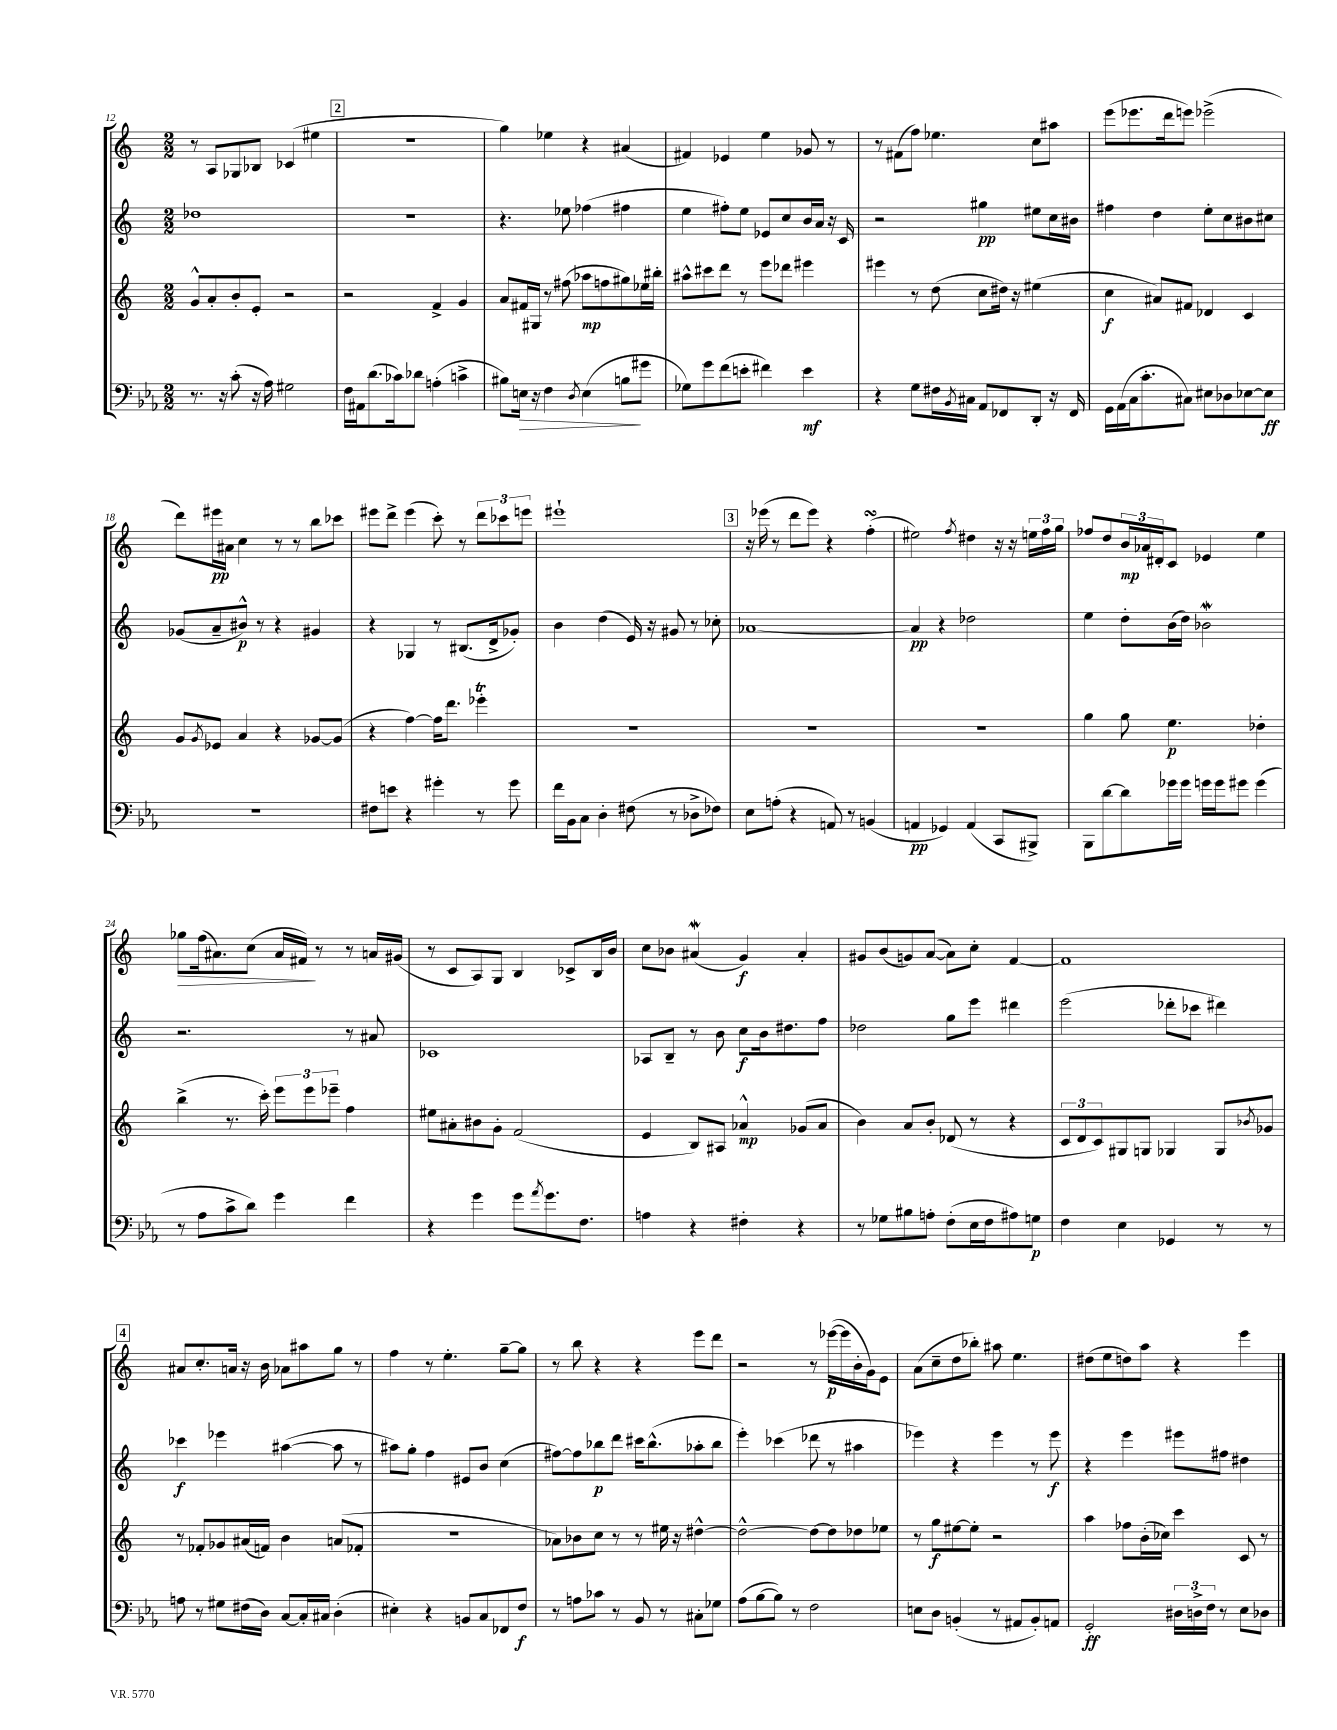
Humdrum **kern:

**kern	**kern	**kern	**kern
*staff4	*staff3	*staff2	*staff1
*clefF4	*clefG2	*clefG2	*clefG2
*k[b-e-a-]	*k[]	*k[]	*k[]
*M2/2	*M2/2	*M2/2	*M2/2
8.r	8g^^/L	1dd-	8r
.	8a'/	.	8A/L
16r	.	.	.
(8c'\	8b'/	.	8G-/
16r	8e'/J	.	8B-/J
16A-\)	.	.	.
2G#\	2r	.	(4c-/
.	.	.	4ee#\
=	=	=	=
16F\LL	2r	1r	1r
16AA#\J	.	.	.
(8.d\	.	.	.
16c-\k)	.	.	.
8d-\J	.	.	.
(4A'\	4f^/	.	.
4c^\	4g/	.	.
=	=	=	=
8B#\L)	8a/L	4.r	4gg\)
16E\Jk	16f#/L	.	.
16r	16G#/JJ	.	.
4F\	8r	.	4ee-\
.	(8ff#\	8ee-\	.
8qD/	.	.	.
(4E\	8aa-\L	(4ff-\	4r
.	8ff\	.	.
8B\L	8gg#\)	4ff#\	(4a#/
8g#\J	16ee-\L	.	.
.	16bb#'\JJ	.	.
=	=	=	=
8G-\L)	8aa#^^\L	4ee\	4f#/)
8g\	8ccc#\	.	.
(8f\	8ddd\J	8ff#'\L)	4e-/
8e'\J	8r	8ee\J	.
4f#\)	8eee\L	8e-/L	4ee\
.	8ddd-\J	8cc/	.
4e\	4eee#\	16b/L	8g-/
.	.	16a/JJ	.
.	.	16r	8r
.	.	16c/	.
=	=	=	=
4r	4eee#\	2r	8r
.	.	.	(8f#\L
8G\L	8r	.	8ff\J)
16F#\L	(8dd\	.	4.ee-\
8qBB-/	.	.	.
16C#\JJ	.	.	.
8AA-/L	8cc\L	4gg#\	.
8FF-/	16dd#\Jk)	.	.
.	16r	.	.
8DD'/J	(4ee#\	8ee#\L	8cc\L
16r	.	16cc\L	8aa#\J
16FF-/	.	16b#\JJ	.
=	=	=	=
16GG\LL	4cc\	4ff#\	(8eee\L
(16AA-\	.	.	.
16C\J	.	.	8.eee-\
8.c'\	.	.	.
.	8a#/L)	4dd\	.
.	.	.	16ddd\k
8C#\J)	8f#/J	.	8eee\J)
8E#\L	4d-/	8ee'\L	(2eee-^\
8D-\	.	8cc\	.
[8E-\	4c/	8b#\	.
8E-\]J	.	8cc#\J	.
=	=	=	=
1r	8g/L	(8g-/L	8ddd\L)
.	8qg/	.	.
.	8e-/J	8a~/	16eee#\L
.	.	.	16a#\JJ
.	4a/	8b#^^/J)	4cc\
.	.	8r	.
.	4r	4r	8r
.	.	.	8r
.	[8g-/L	4g#/	8bb\L
.	(8g-/]J	.	8ccc-\J
=	=	=	=
8F#\L	4r	4r	8eee#\L
8e\J	.	.	8ddd^\J
4r	[4ff\)	4G-/	(4eee#\
4g#'\	16ff\]LK	8r	8ccc'\)
.	8.ddd\J	.	.
.	.	(8.B#/L	8r
8r	4eee-'\	.	12ddd\L
.	.	16d^/k	.
.	.	.	12ccc-\
8g#\	.	8g-'/J)	.
.	.	.	12eee\J
=	=	=	=
16f\LL	1r	4b\	1eee#`
16BB-\J	.	.	.
8C\J	.	.	.
4D'\	.	(4dd\	.
(8F#\	.	16e/)	.
.	.	16r	.
8r	.	8g#/	.
8D-^\L	.	8r	.
8F-\J)	.	8cc-'\	.
=	=	=	=
8E-\L	1r	[1a-	16r
.	.	.	(16eee-\
(8A'\J	.	.	8r
4r	.	.	8ddd\L
.	.	.	8eee-\J)
8AA/)	.	.	4r
8r	.	.	.
(4BB/	.	.	(4ff'\
=	=	=	=
4AA/	1r	4a-/]	2ee#\)
4GG-/)	.	4r	.
.	.	.	8qff/
(4AA/	.	2dd-\	4dd#\
8CC/L	.	.	16r
.	.	.	16r
8BBB#^/J)	.	.	24ee\LL
.	.	.	24ff\
.	.	.	24gg\JJ
=	=	=	=
8BBB-\L	4gg\	4ee\	8ff-/L
[8d\	.	.	8dd/
8d\]	8gg\	8dd'\L	24b/L
.	.	.	24a-/
.	.	.	24d#'/J
16g-\L	4.ee\	(16b\L	8c/J
16g-\JJ	.	16dd\JJ)	.
16g\LL	.	2b-\	4e-/
16g\J	.	.	.
8g#\J	.	.	.
(4g#\	4dd-'\	.	4ee\
=	=	=	=
8r	(4bb^\	2.r	8gg-\L
8A-\L	.	.	(16ff\k
.	.	.	8.a#\)
8c^\	8.r	.	.
8d\J)	.	.	(8cc\J
.	16ccc'\)	.	.
4g\	12eee\L	.	16a#/LL
.	.	.	16f#/JJ)
.	12eee\	.	.
.	.	.	8r
.	12eee-~\J	.	.
4f\	4ff\	8r	8r
.	.	8a#/	16a/LL
.	.	.	(16g#/JJ
=	=	=	=
4r	8ee#\L	1c-	8r
.	8a#'\	.	8c/L
4g\	8b#\	.	8A/)
.	8g'\J	.	8G/J
8g\L	(2f/	.	4B/
8qa-/	.	.	.
8.g\	.	.	.
.	.	.	8c-^/L
8.F\J	.	.	.
.	.	.	16B/L
.	.	.	16b/JJ
=	=	=	=
4A\	4e/	8A-/L	8cc\L
.	.	8B~/J	8b-\J
4r	8B/L)	8r	(4a#/
.	8A#/J	8b\	.
4F#'\	4a-^^/	8cc\L	4g/)
.	.	16b\k	.
.	.	8.dd#\	.
4r	(8g-/L	.	4a#'/
.	8a-/J	8ff\J	.
=	=	=	=
8r	4b\)	2dd-\	8g#/L
8G-\L	.	.	(8b/
8B#\	8a/L	.	8g/)
8A'\J	8b'/J	.	([8a/J
(8F'\L	(8d-/	8gg\L	8a\]L)
16E-\L	8r	8eee\J	8cc'\J
16F\J	.	.	.
8A#\)	4r	4ddd#\	[4f/
8G\J	.	.	.
=	=	=	=
4F\	12c/L	(2eee\	1f]
.	12d/	.	.
.	12c/)	.	.
4E-\	8G#/	.	.
.	8G/J	.	.
4GG-/	4G-/	8ddd-'\L	.
.	.	8ccc-\J	.
8r	8G-/L	4ddd#\)	.
.	8qb-/	.	.
8r	8g-/J	.	.
=	=	=	=
8A\	8r	4ccc-\	8a#/L
8r	8f-'/L	.	8.cc'/
8G#\L	8g-/	4eee-\	.
.	.	.	16a/Jk
(16F#\L	(16a#/L	.	16r
16D\JJ)	16f/JJ)	.	16b\
[8C/L	4b\	([4aa#\	8a-\L
16C'/]L	.	.	8aa#\
16C#/JJ	.	.	.
(4D'\	(8a/L	8aa#\]	8gg\J
.	8f-'/J	8r	8r
=	=	=	=
4E#'\)	1r	8aa#\L)	4ff\
.	.	8gg'\J	.
4r	.	4ff\	8r
.	.	.	4.ee'\
8BB/L	.	8e#/L	.
8C/	.	8b/J	.
8FF-/	.	(4cc\	[8gg~\L
8F/J	.	.	8gg\]J
=	=	=	=
8r	8a-\L)	[8ff#\L)	8r
8A\L	8b-\	8ff#\]	8bb\
8c-\J	8cc\J	8bb-\	4r
8r	8r	8ddd\J	.
8BB-/	8r	16ccc#\LK	4r
.	.	(8.bb-^^\	.
8r	16ee#\	.	.
.	16r	.	.
8C#'\L	[4dd#^^\	8aa-'\	8eee\L
8G-\J	.	8bb-\J	8ddd\J
=	=	=	=
(8A-\L	2dd#^^\_	4eee'\)	2r
[8B-\	.	.	.
8B-\]J)	.	(4ccc-\	.
8r	.	.	.
2F\	8dd#\_L	8ddd-\	8r
.	8dd#\]	8r	([16eee-\LL
.	.	.	16eee-\]
.	8dd-\	4aa#\	16b'\
.	.	.	16g\J)
.	8ee-\J	.	8e\J
=	=	=	=
8E\L	8r	4eee-\)	(8a\L
8D\J	8gg\L	.	8cc~\
(4BB'/	[8ee#\	4r	8dd\
.	8ee#'\]J	.	8bb-'\J)
8r	2r	4eee-\	8aa#\
8AA#/L	.	.	4.ee\
8BB'/)	.	8r	.
8AA/J	.	8eee-\	.
=	=	=	=
2GG'/	4aa\	4r	(8dd#\L
.	.	.	8ee\
.	8ff-\L	4eee\	8dd\)
.	(16b'\L	.	8aa\J
.	16cc-\JJ)	.	.
24D#\LL	4ccc\	8eee#\L	4r
24D^\	.	.	.
24F\JJ	.	.	.
8r	.	8ff#\J	.
8E-\L	8c/	4dd#\	4eee\
8D-\J	8r	.	.
==	==	==	==
*-	*-	*-	*-
